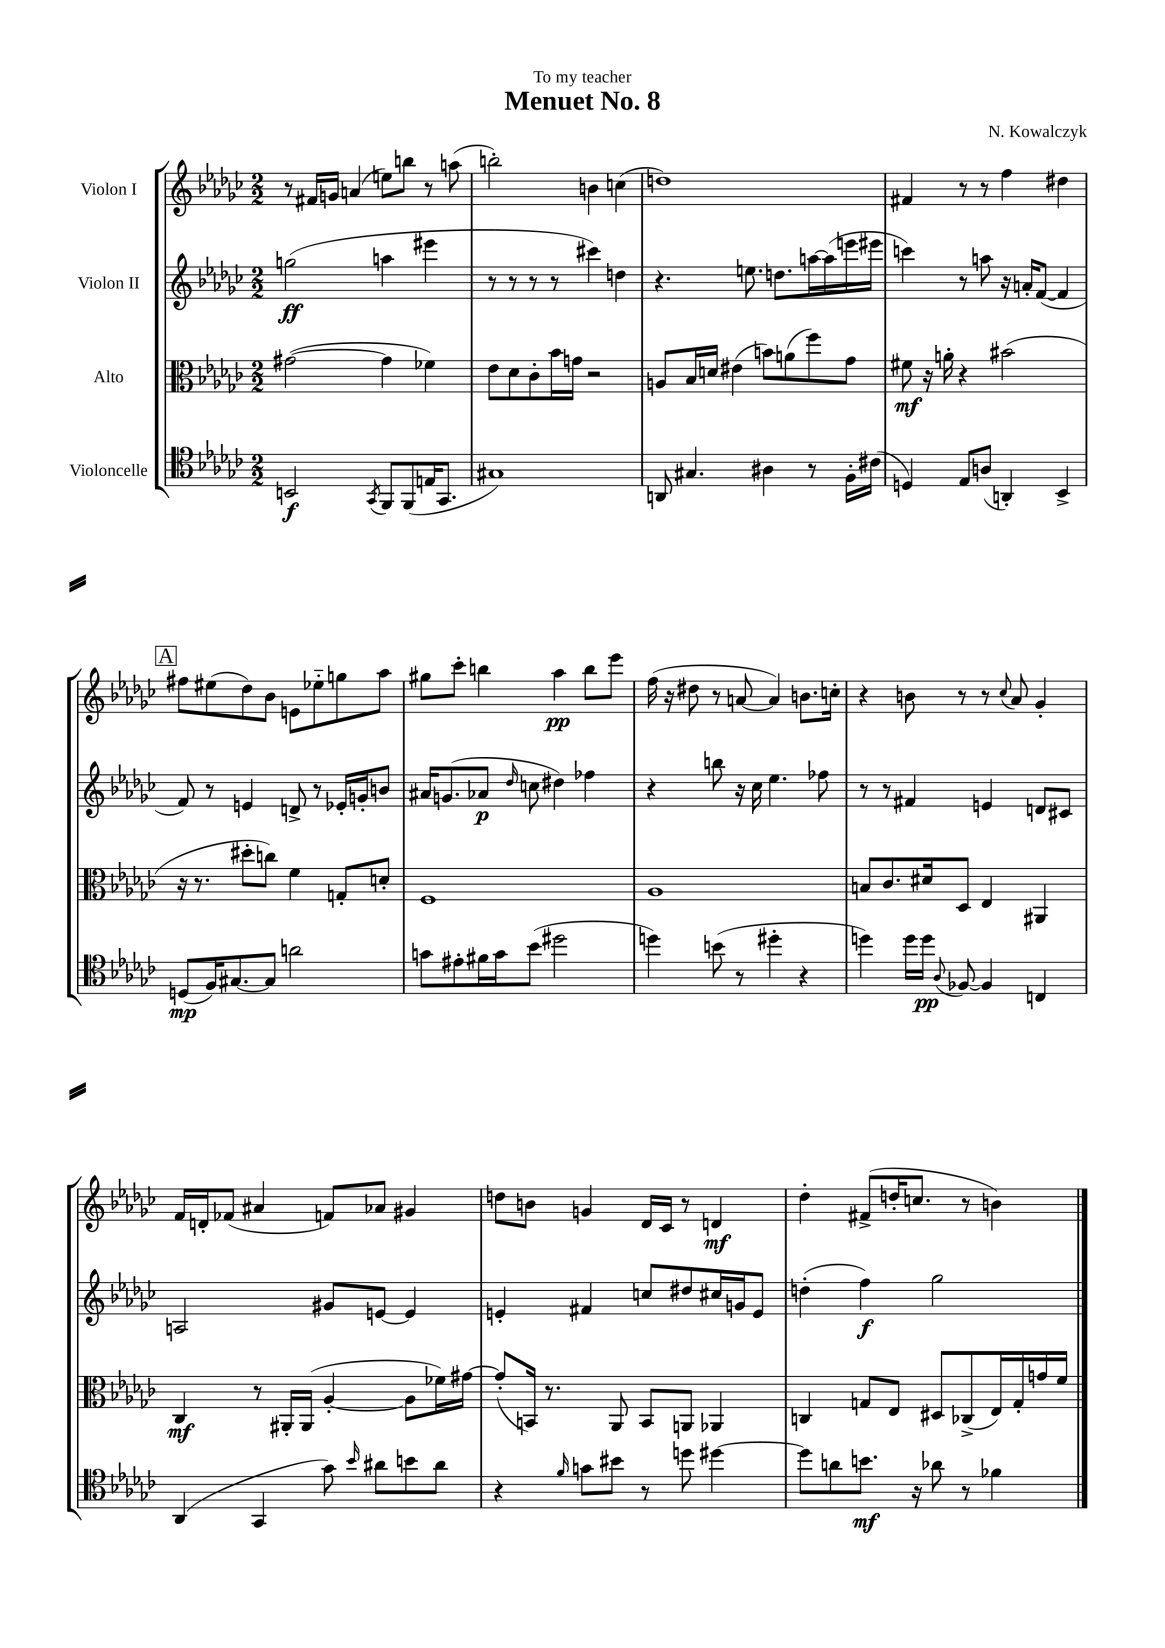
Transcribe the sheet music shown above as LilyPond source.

\header { title = "Menuet No. 8" composer = "N. Kowalczyk" dedication = "To my teacher" }
<<
\new StaffGroup <<
\new Staff = "s0" \with { instrumentName = "Violon I" } {
    \clef treble \key ges \major \numericTimeSignature \time 2/2
    \autoBeamOff r8 fis'16[ g'16] a'4( e''8[) b''8] r8 a''8( |
    b''2-.) b'4 c''4( |
    d''1) |
    fis'4 r8 r8 f''4 dis''4 |
    \mark \markup { \box "A" } fis''8[ eis''8( des''8) bes'8] e'8[ ees''8-_ g''8 aes''8] |
    gis''8[ ces'''8]-. b''4 aes''4\pp b''8[ ees'''8] |
    f''16( r16 dis''8 r8 a'8~ a'4) b'8.[ c''16]-. |
    r4 b'8 r8 r8 \appoggiatura { ces''8 } aes'8 ges'4-. |
    f'16[ d'16-. fes'8]( ais'4 f'8[) aes'8] gis'4 |
    d''8[ b'8] g'4 des'16[ ces'16] r8 d'4\mf |
    des''4-. fis'8[->( d''16-. c''8.] r8 b'4) \bar "|." |
}
\new Staff = "s1" \with { instrumentName = "Violon II" } {
    \clef treble \key ges \major \numericTimeSignature \time 2/2
    \autoBeamOff g''2\ff( a''4 eis'''4 |
    r8 r8 r8 r8 cis'''4) d''4 |
    r4. e''8. d''8.[ a''16~ a''16( e'''16 eis'''16] |
    c'''4) r8 a''8 r16 a'16[-. f'8]~( f'4 |
    \mark \markup { \box "A" } f'8) r8 e'4 d'8-> r8 ees'16[-. g'16-. b'8] |
    ais'16[ g'8.( aes'8]\p \grace { des''16 } c''8 dis''4) fes''4 |
    r4 b''8 r16 ces''16 ees''4. fes''8 |
    r8 r8 fis'4 e'4 d'8[ cis'8] |
    a2 gis'8[ e'8]~ e'4 |
    e'4-. fis'4 c''8[ dis''8 cis''16 g'16 e'8] |
    d''4-.( f''4\f) ges''2 \bar "|." |
}
\new Staff = "s2" \with { instrumentName = "Alto" } {
    \clef alto \key ges \major \numericTimeSignature \time 2/2
    \autoBeamOff gis'2~( gis'4 fes'4) |
    ees'8[ des'8 ces'8-. bes'16 g'16] r2 |
    a8[ bes16 d'16] eis'4( b'8[) a'8( f''8) ges'8] |
    fis'8\mf r16 a'16-. r4 bis'2( |
    \mark \markup { \box "A" } r16 r8. dis''8[-. c''8]) f'4 g8[-. d'8]-. |
    f1 |
    aes1 |
    b8[ ces'8. dis'16 des8] ees4 ais,4 |
    ces4\mf r8 ais,16[-. ais,16]( aes4~-. aes8[ fes'16) gis'16]~ |
    gis'8[-.( b,16]) r8. aes,8 b,8[ a,8] aes,4 |
    c4 g8[ ees8] dis8[ ces8->( ees16) g16-. g'16 f'16] \bar "|." |
}
\new Staff = "s3" \with { instrumentName = "Violoncelle" } {
    \clef tenor \key ges \major \numericTimeSignature \time 2/2
    \autoBeamOff b,2\f \acciaccatura { ges,8 } f,8[ f,8( e16 ges,8.] |
    gis1) |
    a,8 gis4. ais4 r8 f16[-. cis'16]( |
    d4) ees8[ a8]( a,4-.) bes,4-> |
    \mark \markup { \box "A" } d8[\mp( f16) gis8.~ gis8] a'2 |
    g'8[ eis'8-. fis'16 g'16 bes'8]( dis''2 |
    d''4) b'8( r8 dis''4-. r4 |
    d''4) d''16[ d''16]\pp \appoggiatura { aes8 } fes8~ fes4 c4 |
    aes,4( ges,4 ges'8) \grace { bes'16 } ais'8[ b'8 ais'8] |
    r4 \grace { f'16 } g'8[ bis'8] r8 d''8 dis''4~ |
    dis''8[ a'8 b'8.]\mf r16 aes'8 r8 fes'4 \bar "|." |
}
>>
>>
\layout { \context { \Score \remove "Bar_number_engraver" } }
